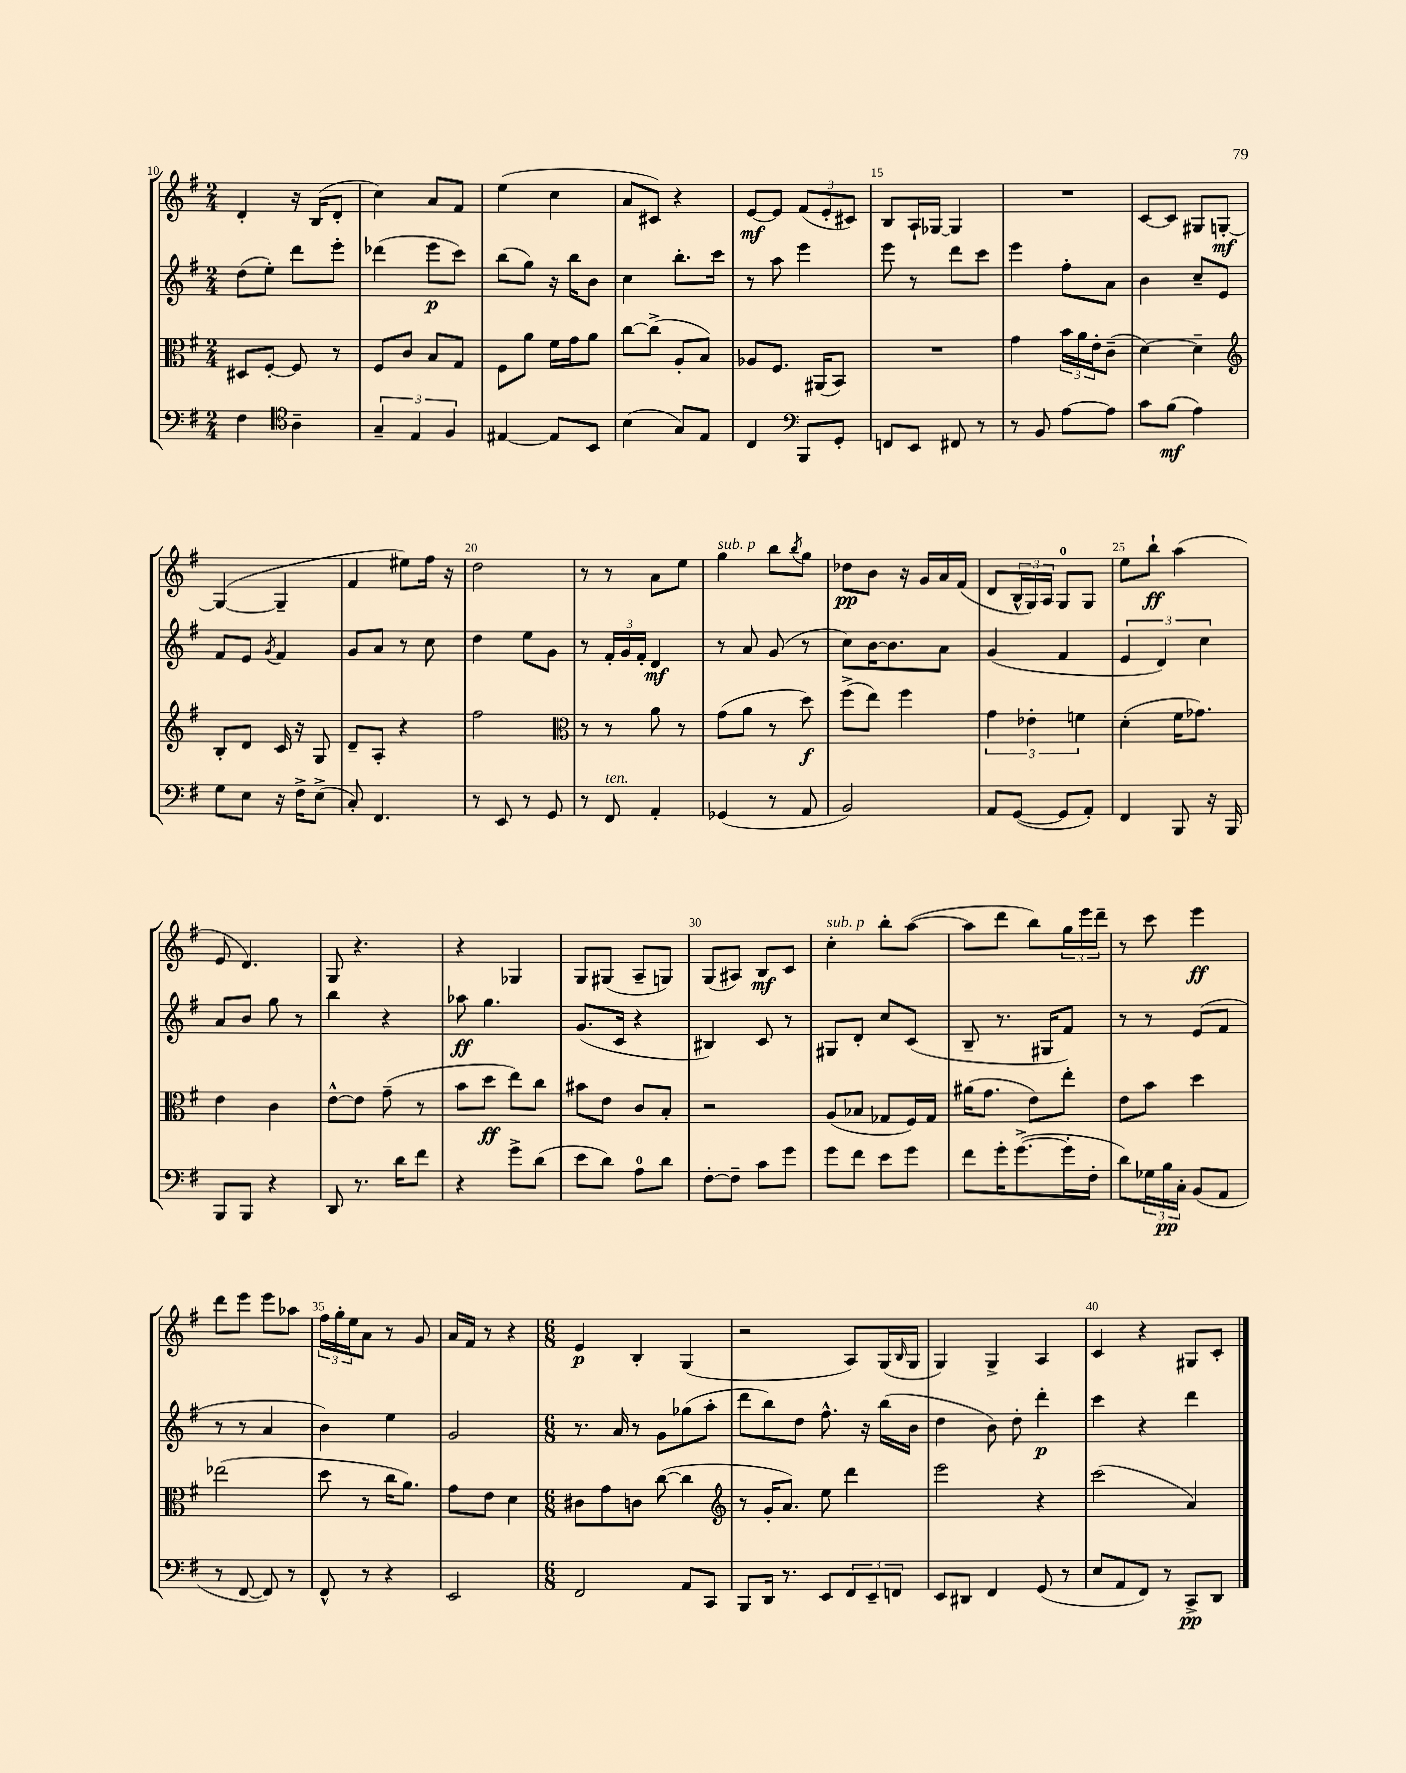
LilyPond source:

<<
\new StaffGroup <<
\new Staff = "s0" {
    \clef treble \key g \major \numericTimeSignature \time 2/4
    d'4-. r16 b16( d'8-. |
    c''4) a'8 fis'8 |
    e''4( c''4 |
    a'8 cis'8) r4 |
    e'8~\mf e'8 \tuplet 3/2 { fis'8( e'8-. cis'8) } |
    b8 a16-! ges16~ ges4 |
    R2 |
    c'8~ c'8 gis8 g8~-.\mf |
    g4~( g4-- |
    fis'4 eis''8) fis''16 r16 |
    d''2 |
    r8 r8 a'8 e''8 |
    g''4^\markup { \italic "sub. p" } b''8 \acciaccatura { b''8 } g''8 |
    des''8\pp b'8 r16 g'16 a'16 fis'16( |
    d'8 \tuplet 3/2 { b16-^ g16) a16 } g8-0 g8 |
    e''8 b''8-!\ff a''4( |
    e'8 d'4.) |
    g8 r4. |
    r4 ges4 |
    g8 gis8( a8-- g8) |
    g8( ais8) b8\mf c'8 |
    c''4-.^\markup { \italic "sub. p" } b''8-. a''8~( |
    a''8 d'''8 b''8) \tuplet 3/2 { g''16 e'''16 d'''16-- } |
    r8 c'''8 e'''4\ff |
    d'''8 e'''8 e'''8 aes''8 |
    \tuplet 3/2 { fis''16 g''16-. e''16 } a'8 r8 g'8 |
    a'16 fis'16 r8 r4 |
    \numericTimeSignature \time 6/8 e'4\p b4-. g4( |
    r2 a8) g16( \grace { b16 } g16 |
    g4) g4-> a4 |
    c'4 r4 gis8 c'8-. \bar "|." |
}
\new Staff = "s1" {
    \clef treble \key g \major \numericTimeSignature \time 2/4
    d''8( e''8-.) d'''8 e'''8-. |
    des'''4( e'''8\p c'''8) |
    b''8( g''8) r16 b''16 b'8 |
    c''4 b''8.-. c'''16 |
    r8 a''8 e'''4 |
    e'''8 r8 d'''8 c'''8 |
    e'''4 fis''8-. a'8 |
    b'4 c''8-- e'8 |
    fis'8 e'8 \acciaccatura { g'8 } fis'4 |
    g'8 a'8 r8 c''8 |
    d''4 e''8 g'8 |
    r8 \tuplet 3/2 { fis'16-. g'16 fis'16-. } d'4\mf |
    r8 a'8 g'8( r8 |
    c''8) b'16~ b'8. a'8 |
    g'4( fis'4 |
    \tuplet 3/2 { e'4 d'4) c''4 } |
    a'8 b'8 g''8 r8 |
    b''4 r4 |
    aes''8\ff g''4. |
    g'8.( c'16 r4 |
    bis4) c'8 r8 |
    gis8 d'8-. c''8 c'8( |
    b8-- r8. gis16 fis'8) |
    r8 r8 e'8( fis'8 |
    r8 r8 a'4 |
    b'4) e''4 |
    g'2 |
    \numericTimeSignature \time 6/8 r8. a'16 r8 g'8 ges''8( a''8-. |
    d'''8 b''8) d''8 fis''8.-^ r16 b''16( b'16 |
    d''4 b'8) d''8-. d'''4-.\p |
    c'''4 r4 d'''4 \bar "|." |
}
\new Staff = "s2" {
    \clef alto \key g \major \numericTimeSignature \time 2/4
    dis8 fis8~-. fis8 r8 |
    fis8 c'8 b8 g8 |
    fis8 a'8 fis'16 g'16 a'8 |
    c''8~ c''8->( a8-. b8) |
    aes8 fis8. ais,16( b,8) |
    R2 |
    g'4 \tuplet 3/2 { b'16 a'16 e'16-. } c'8--( |
    d'4~) d'4-- |
    \clef treble b8-. d'8 c'16 r16 g8 |
    d'8-- a8-. r4 |
    fis''2 |
    \clef alto r8 r8 a'8 r8 |
    g'8( a'8 r8 d''8\f) |
    fis''8->( e''8) fis''4 |
    \tuplet 3/2 { g'4 ees'4-. f'4 } |
    d'4-.( fis'16 ges'8.) |
    e'4 c'4 |
    e'8~-^ e'8 g'8--( r8 |
    b'8 d''8\ff e''8) c''8 |
    bis'8 e'8 c'8 b8-. |
    r2 |
    a8( bes8 ges8 fis16) ges16 |
    ais'16( g'8. e'8) e''8-. |
    e'8 b'8 d''4 |
    ees''2( |
    d''8 r8 c''16 a'8.) |
    g'8 e'8 d'4 |
    \numericTimeSignature \time 6/8 cis'8 g'8 c'8 c''8~( c''4 |
    \clef treble r8 g'16-. a'8.) e''8 d'''4 |
    e'''2 r4 |
    c'''2( a'4) \bar "|." |
}
\new Staff = "s3" {
    \clef bass \key g \major \numericTimeSignature \time 2/4
    fis4 \clef tenor a4-- |
    \tuplet 3/2 { g4-- e4 fis4 } |
    eis4~ eis8 b,8 |
    b4( g8) e8 |
    c4 \clef bass b,,8 g,8-. |
    f,8 e,8 fis,8 r8 |
    r8 b,8 a8~ a8 |
    c'8 b8\mf( a4) |
    g8 e8 r16 fis16-> e8->( |
    c8-.) fis,4. |
    r8 e,8 r8 g,8 |
    r8 fis,8^\markup { \italic "ten." } a,4-. |
    ges,4( r8 a,8 |
    b,2) |
    a,8 g,8~( g,8 a,8-.) |
    fis,4 b,,8 r16 b,,16 |
    b,,8 b,,8 r4 |
    d,8 r8. d'16 fis'8 |
    r4 g'8-> d'8( |
    e'8 d'8) a8-0 d'8 |
    fis8~-. fis8-- c'8 g'8 |
    g'8 fis'8 e'8 g'8 |
    fis'8 g'16-. g'8.~->( g'16-. fis16-. |
    d'8) \tuplet 3/2 { ges16 b16\pp c16-. } b,8( a,8 |
    r8 fis,8~ fis,8) r8 |
    fis,8-^ r8 r4 |
    e,2 |
    \numericTimeSignature \time 6/8 fis,2 a,8 c,8 |
    b,,8 d,16 r8. e,8 \tuplet 3/2 { fis,8 e,8-- f,8 } |
    e,8 dis,8 fis,4 g,8( r8 |
    e8 a,8 fis,8) r8 c,8->\pp d,8 \bar "|." |
}
>>
>>
\layout { \context { \Score currentBarNumber = #10 \override BarNumber.break-visibility = ##(#f #t #t) barNumberVisibility = #(every-nth-bar-number-visible 5) } }
